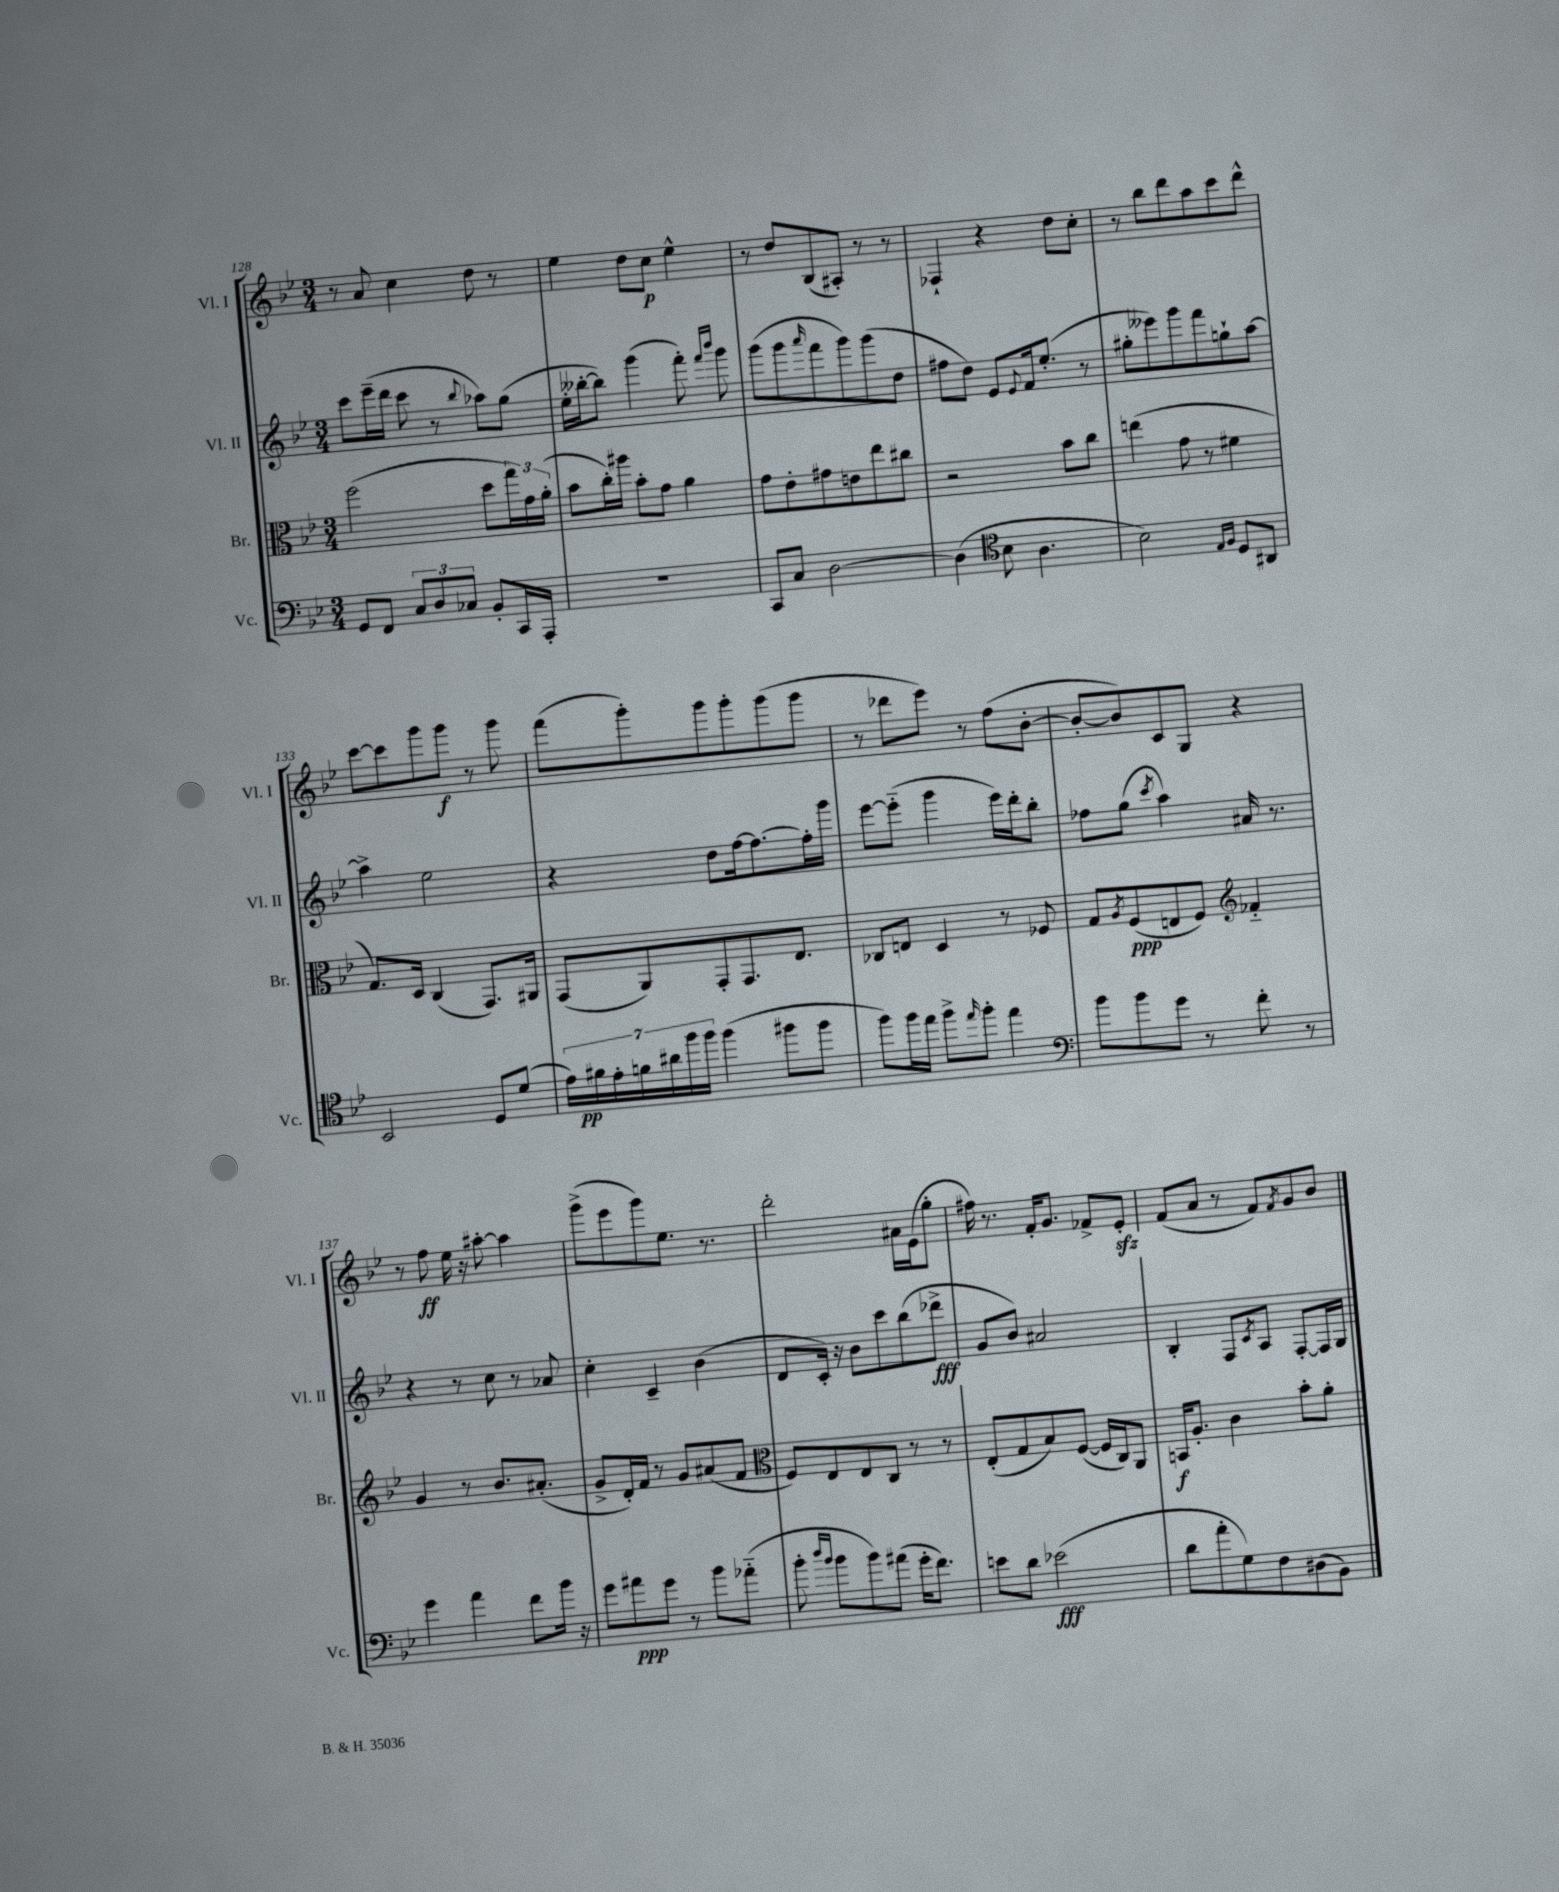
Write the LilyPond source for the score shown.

<<
\new StaffGroup <<
\new Staff = "s0" \with { instrumentName = "Vl. I" shortInstrumentName = "Vl. I" } {
    \clef treble \key bes \major \numericTimeSignature \time 3/4
    r8 a'8 c''4 d''8 r8 |
    ees''4 d''8 c''8\p ees''4-^ |
    r8 d''8 bes8( ais8-.) r8 r8 |
    fes4-! r4 d''8 c''8-. |
    r8 bes''8 d'''8 a''8 c'''8 d'''8-^ |
    c'''8~ c'''8 g'''8 g'''8\f r8 g'''8 |
    f'''8( g'''8-.) g'''8 g'''8-. g'''8( g'''8 |
    r8 des'''8 ees'''8) r8 f''8( bes'8~-. |
    bes'8~-. bes'8) c'8 g8 r4 |
    r8 f''8\ff ees''16 r16 ais''8~-. ais''4 |
    g'''8->( ees'''8 g'''8) ees''8. r8. |
    d'''2-. ais'16 ees'16( g''8-. |
    fis''16) r8. f'16-. g'8. fes'8-> ees'8-.\sfz |
    f'8( a'8 r8 f'8) \acciaccatura { f'8 } g'8 bes'8 \bar "|." |
}
\new Staff = "s1" \with { instrumentName = "Vl. II" shortInstrumentName = "Vl. II" } {
    \clef treble \key bes \major \numericTimeSignature \time 3/4
    c'''8 ees'''16--( d'''16 c'''8 r8 \appoggiatura { bes''8 } aes''8) g''8( |
    ees''16-. beses''16~-. beses''8) g'''4( f'''8-.) \grace { f'''16 bes'''16 } g'''8 |
    g'''8( g'''8 \grace { a'''16 } f'''8 g'''8) g'''8( d''8 |
    fis''8 d''8) ees'8 \appoggiatura { ees'8 } f'16 ees''8.-.( r8 |
    gis''8-. eeses'''8) g'''8 f'''8 g''8-! a''8~ |
    a''4-> ees''2 |
    r4 d''8 f''16~ f''8.~ f''16-. g'''16 |
    ees'''8~ ees'''8-_( g'''4 ees'''16) d'''16-. bes''8-. |
    fes''8 g''8( \acciaccatura { c'''8 } a''4) ais'16 r8. |
    r4 r8 c''8 r8 aes'8 |
    c''4-. c'4-- bes'4( |
    d'8 c'16-.) r16 bes'8 c'''8 bes''8( des'''8->\fff |
    g'8 bes'8) ais'2 |
    bes4-. f8 \acciaccatura { c'8 } a8 f8~-. f16 g16 \bar "|." |
}
\new Staff = "s2" \with { instrumentName = "Br." shortInstrumentName = "Br." } {
    \clef alto \key bes \major \numericTimeSignature \time 3/4
    f''2( d''8 \tuplet 3/2 { g''16) g'16 a'16-.( } |
    bes'8 c''16-.) ais''16 bes'8-. g'8 a'4 |
    g'8 ees'8-. gis'8 e'8 ees''8 cis''8 |
    r2 bes'8 c''8 |
    e''4( g'8 r8 fis'4 |
    g8.) d16 c4( g,8.) ais,16 |
    g,8( a,8) g,8-. g,8. ees8. |
    ces8 e8 d4 r8 fes8 |
    g8 \acciaccatura { a8 } f8\ppp( e8 f8) \clef treble fes'4-_ |
    g'4 r8 bes'8. ais'8.-.( |
    g'8-> d'16-.) f'16 r8 g'8 ais'8( f'8 |
    \clef alto f8) ees8 ees8 c8 r8 r8 |
    ees8-.( g8 bes8) f8~( f16 c16) a,8 |
    b,16\f a8.-. c'4 bes'8-. a'8-. \bar "|." |
}
\new Staff = "s3" \with { instrumentName = "Vc." shortInstrumentName = "Vc." } {
    \clef bass \key bes \major \numericTimeSignature \time 3/4
    g,8 f,8 \tuplet 3/2 { c8 d8 ces8 } bes,8-. c,16 a,,16-. |
    R2. |
    c,8 c8 d2~ |
    d4( \clef tenor bes8 a4. |
    bes2) \grace { ees16 f16 } d8 ais,8 |
    bes,2 d8 d'8( |
    \tuplet 7/4 { ees'16) fis'16\pp ees'16-. f'16 ais'16 f''16 f''16 } f''4( fis''8 fis''8 |
    f''8) f''16 ees''16 f''8-> \grace { ees''16 } f''8-. ees''4 |
    \clef bass bes'8 bes'8 g'8 r8 f'8-. r8 |
    g'4 a'4 f'8 bes'16 r16 |
    g'8 ais'8\ppp g'8 r8 bes'8 aes'8-_( |
    bes'8-. \grace { d''16 bes'16 } bes'8 bes'8) ais'8( g'16-. f'8.) |
    e'8 d'8 ees'2\fff( |
    d'8 a'8-. g8) f8 dis8( bes,8) \bar "|." |
}
>>
>>
\layout { \context { \Score currentBarNumber = #128 } }
